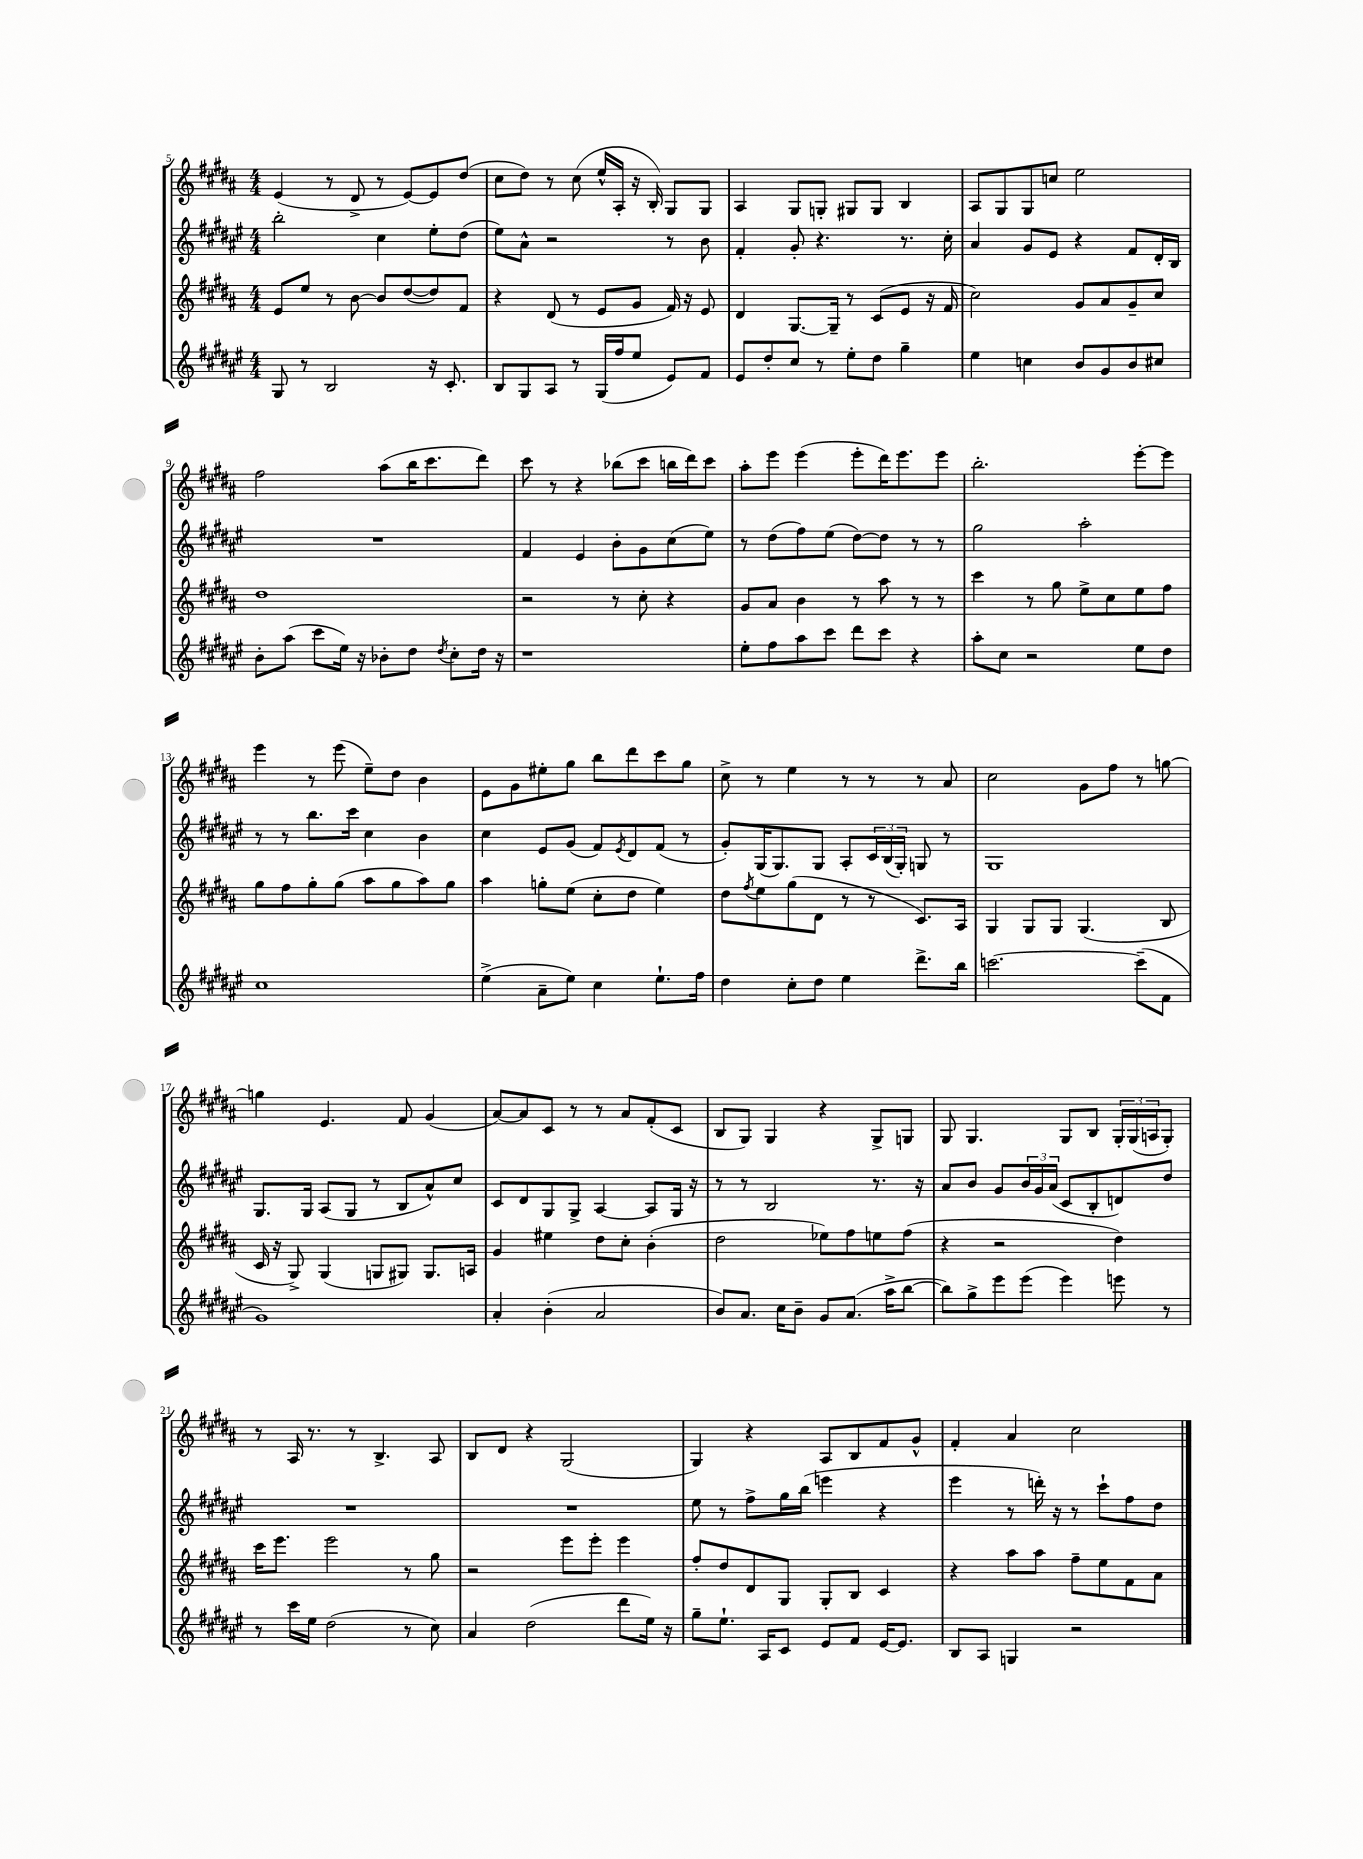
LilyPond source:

<<
\new StaffGroup <<
\new Staff = "s0" {
    \clef treble \key b \major \numericTimeSignature \time 4/4
    e'4( r8 dis'8-> r8 e'8~) e'8 dis''8( |
    cis''8 dis''8) r8 cis''8( e''16-^ ais16-. r16 b16-.) gis8 gis8 |
    ais4 gis8 g8-. gis8 gis8 b4 |
    ais8 gis8 gis8 c''8 e''2 |
    fis''2 ais''8( b''16 cis'''8. dis'''8) |
    cis'''8 r8 r4 bes''8( cis'''8 b''16 dis'''16) cis'''8 |
    ais''8-. e'''8 e'''4( e'''8-. dis'''16) e'''8. e'''8 |
    b''2.-. e'''8~-. e'''8 |
    e'''4 r8 e'''8( e''8--) dis''8 b'4 |
    e'8 gis'8 eis''8-. gis''8 b''8 dis'''8 cis'''8 gis''8 |
    cis''8-> r8 e''4 r8 r8 r8 ais'8 |
    cis''2 gis'8 fis''8 r8 g''8~ |
    g''4 e'4. fis'8 gis'4( |
    ais'8~) ais'8 cis'8 r8 r8 ais'8 fis'8-.( cis'8 |
    b8 gis8) gis4 r4 gis8-> g8 |
    gis8 gis4. gis8 b8 \tuplet 3/2 { gis16-. gis16( a16 } gis8-.) |
    r8 ais16 r8. r8 b4.-> ais8 |
    b8 dis'8 r4 gis2( |
    gis4) r4 ais8 b8 fis'8 gis'8-^ |
    fis'4-. ais'4 cis''2 \bar "|." |
}
\new Staff = "s1" {
    \clef treble \key fis \major \numericTimeSignature \time 4/4
    b''2-. cis''4 eis''8-. dis''8( |
    eis''8) ais'8-^ r2 r8 b'8 |
    fis'4-. gis'8-. r4. r8. cis''16-. |
    ais'4 gis'8 eis'8 r4 fis'8 dis'16-. b16 |
    R1 |
    fis'4 eis'4 b'8-. gis'8 cis''8( eis''8) |
    r8 dis''8( fis''8) eis''8( dis''8~) dis''8 r8 r8 |
    gis''2 ais''2-. |
    r8 r8 b''8. cis'''16 cis''4 b'4 |
    cis''4 eis'8 gis'8( fis'8) \acciaccatura { eis'8 } dis'8 fis'8( r8 |
    gis'8-.) gis16( gis8.) gis8 ais8-. \tuplet 3/2 { cis'16 b16( gis16-.) } g8 r8 |
    gis1 |
    gis8. gis16 ais8( gis8 r8 b8 ais'8-^) cis''8 |
    cis'8 dis'8 gis8 gis8-> ais4~ ais8 gis16 r16 |
    r8 r8 b2 r8. r16 |
    ais'8 b'8 gis'8 \tuplet 3/2 { b'16 gis'16 ais'16( } cis'8 b8-. d'8) dis''8 |
    R1 |
    R1 |
    eis''8 r8 fis''8-> gis''16 b''16( e'''4 r4 |
    eis'''4 r8 d'''16-.) r16 r8 cis'''8-! fis''8 dis''8 \bar "|." |
}
\new Staff = "s2" {
    \clef treble \key b \major \numericTimeSignature \time 4/4
    e'8 e''8 r8 b'8~ b'8 dis''8~( dis''8) fis'8 |
    r4 dis'8( r8 e'8 gis'8 fis'16) r16 e'8 |
    dis'4 gis8.~ gis16-- r8 cis'8( e'8 r16 fis'16 |
    cis''2) gis'8 ais'8 gis'8-- cis''8 |
    dis''1 |
    r2 r8 cis''8-. r4 |
    gis'8 ais'8 b'4 r8 ais''8 r8 r8 |
    cis'''4 r8 gis''8 e''8-> cis''8 e''8 fis''8 |
    gis''8 fis''8 gis''8-. gis''8( ais''8 gis''8 ais''8) gis''8 |
    ais''4 g''8-. e''8( cis''8-. dis''8 e''4) |
    dis''8 \acciaccatura { fis''8 } e''8 gis''8( dis'8 r8 r8 cis'8.) ais16 |
    gis4 gis8 gis8 gis4.( b8 |
    cis'16 r16 gis8->) gis4( g8 gis8) gis8. a16 |
    gis'4 eis''4 dis''8 cis''8-. b'4-.( |
    dis''2 ees''8) fis''8 e''8 fis''8( |
    r4 r2 dis''4) |
    cis'''16 e'''8. e'''2 r8 gis''8 |
    r2 e'''8 e'''8-. e'''4 |
    fis''8-. dis''8 dis'8 gis8 gis8-. b8 cis'4 |
    r4 ais''8 ais''8 fis''8-- e''8 fis'8 ais'8 \bar "|." |
}
\new Staff = "s3" {
    \clef treble \key fis \major \numericTimeSignature \time 4/4
    gis8 r8 b2 r16 cis'8.-. |
    b8 gis8 ais8 r8 gis16( fis''16 eis''8 eis'8) fis'8 |
    eis'8 dis''8-. cis''8 r8 eis''8-. dis''8 gis''4-- |
    eis''4 c''4 b'8 gis'8 b'8 cis''8 |
    b'8-. ais''8( cis'''8 eis''16) r16 bes'8-. dis''8 \acciaccatura { dis''8 } cis''8-. dis''16 r16 |
    r1 |
    eis''8-. fis''8 ais''8 cis'''8 dis'''8 cis'''8 r4 |
    ais''8-. cis''8 r2 eis''8 dis''8 |
    cis''1 |
    eis''4->( ais'8-- eis''8) cis''4 eis''8.-! fis''16 |
    dis''4 cis''8-. dis''8 eis''4 dis'''8.-> b''16 |
    c'''2.~ c'''8--( fis'8 |
    gis'1) |
    ais'4-. b'4-.( ais'2 |
    b'8) ais'8. cis''16 b'8-- gis'8 ais'8.( ais''16-> b''8~ |
    b''8) gis''8-> eis'''8 eis'''8( eis'''4) e'''8 r8 |
    r8 cis'''16 eis''16 dis''2( r8 cis''8) |
    ais'4 dis''2( dis'''8 eis''16) r16 |
    gis''8-- eis''8.-! ais16 cis'8 eis'8 fis'8 eis'16~ eis'8. |
    b8 ais8 g4 r2 \bar "|." |
}
>>
>>
\layout { \context { \Score currentBarNumber = #5 } }
